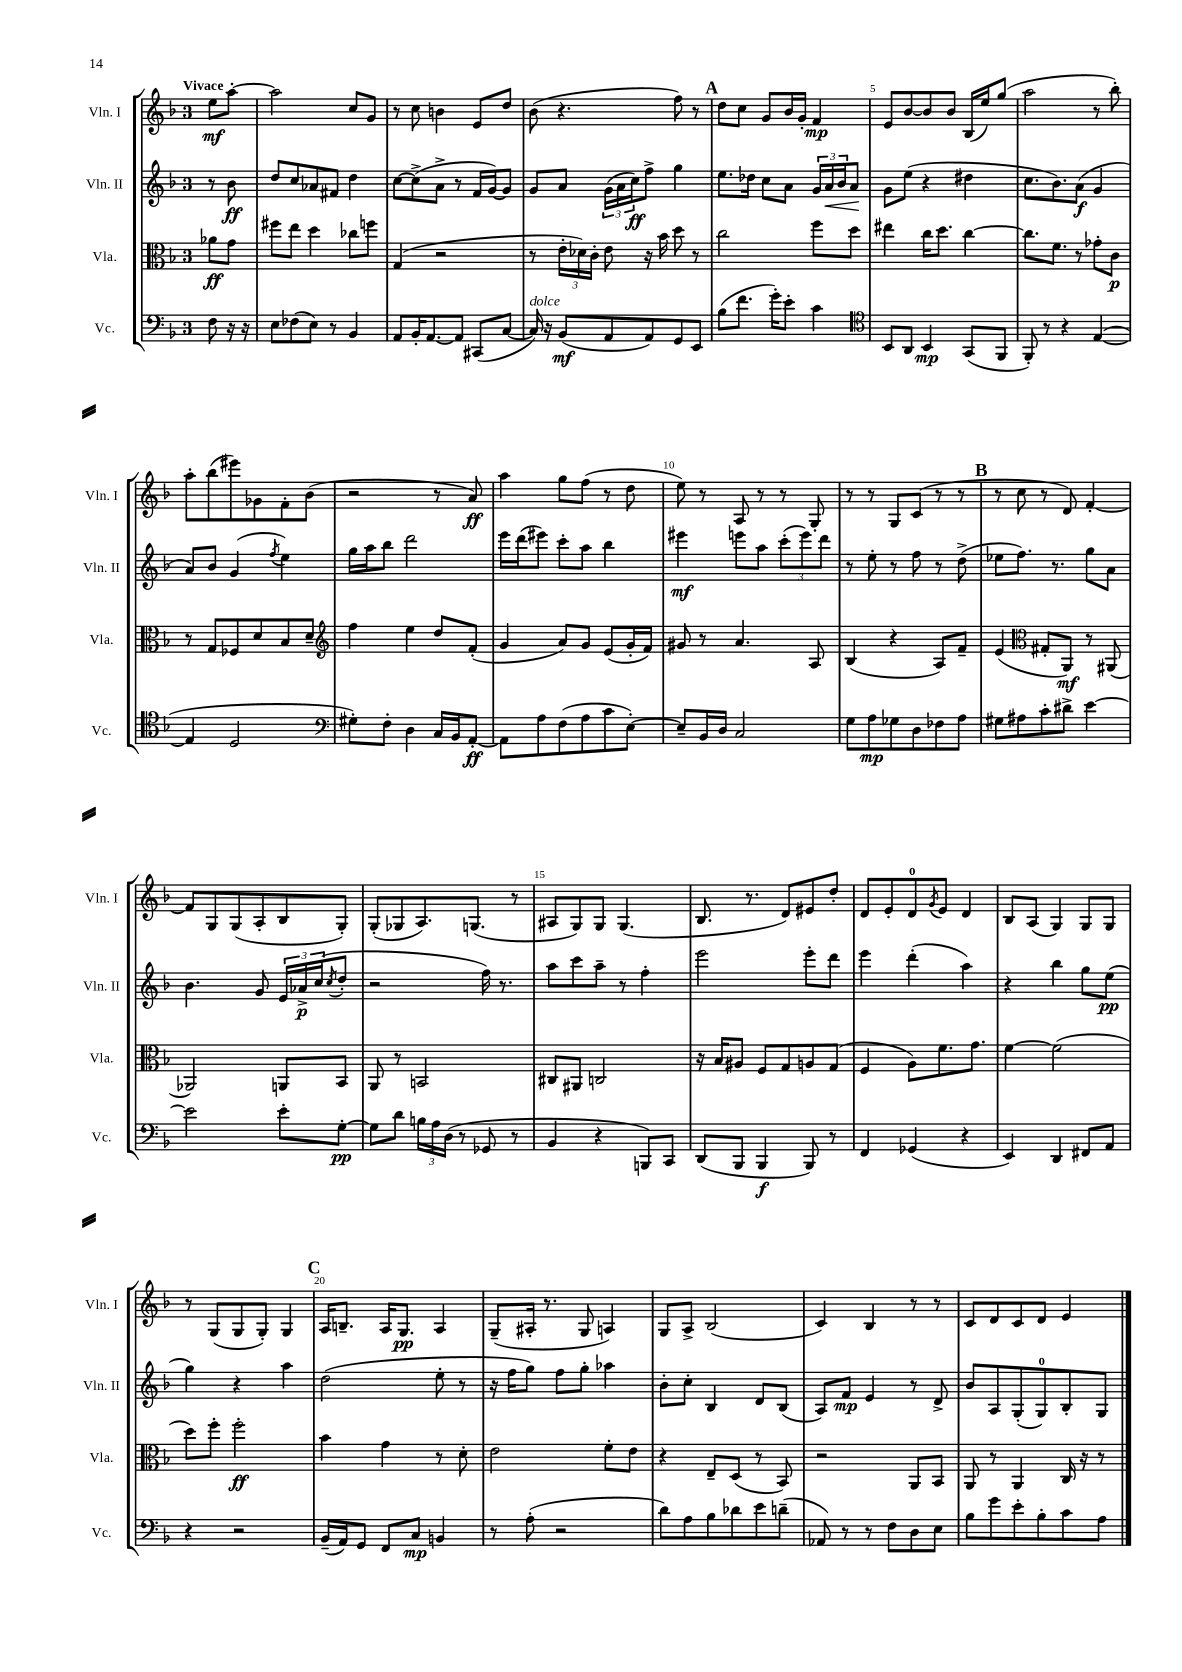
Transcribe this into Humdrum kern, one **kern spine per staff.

**kern	**kern	**kern	**kern
*staff4	*staff3	*staff2	*staff1
*clefF4	*clefC3	*clefG2	*clefG2
*k[b-]	*k[b-]	*k[b-]	*k[b-]
*M3/4	*M3/4	*M3/4	*M3/4
8F	8a-	8r	8ee
16r	8g	8b-	[8aa'
16r	.	.	.
=	=	=	=
8E	8ff#	8dd	2aa]
(8F-	8ee	8cc	.
8E)	4dd	8a-	.
8r	.	8f#	.
4BB-	8cc-	4dd	8cc
.	8ff	.	8g
=	=	=	=
8AA	(4G	[8cc	8r
16BB-'	.	(8cc^]	8cc
[8.AA	.	.	.
.	2r	8a^	4b
8AA]	.	8r	.
(8CC#	.	16f	8e
.	.	[16g)	.
[8C	.	8g]	8dd
=	=	=	=
16C])	8r	8g	(8b-
16r	.	.	.
(8BB-	24e'	8a	4.r
.	24d-)	.	.
.	24c'	.	.
8AA	8e	(24g	.
.	.	24a	.
.	.	24cc)	.
8AA)	16r	8ff^	.
.	16b-	.	.
8GG	8dd	4gg	8ff)
8EE	8r	.	8r
=	=	=	=
(8B-	2cc	8.ee	8dd
8.f	.	.	8cc
.	.	16dd-	.
.	.	8cc	8g
16g')	.	.	.
8e'	.	8a	16b-
.	.	.	16g'
4c	8ff	24g	4f
.	.	24a	.
.	.	24b-	.
.	8dd	8a	.
=	=	=	=
*clefC4	*	*	*
8BB-	4ee#	8g	8e
8AA	.	(8ee	[8b-
4BB-	16cc	4r	8b-]
.	8.dd	.	.
.	.	.	8b-
(8GG	[4cc	4dd#	(16B-
.	.	.	16ee)
8FF	.	.	(8gg
=	=	=	=
8FF')	8.cc]	8.cc	2aa
8r	.	.	.
.	8.f	8.b-)	.
4r	.	.	.
.	8r	(8a	.
([4E	8g-'	4g	8r
.	8c	.	8bb-')
=	=	=	=
4E]	8r	8a)	8aa'
.	8G	8b-	(8bb-
2D	8F-	(4g	8eee#)
.	8d	.	8g-
.	.	8qff	.
.	8B-	4ee)	8f'
.	8d~	.	(8b-
=	=	=	=
*clefF4	*clefG2	*	*
8G#')	4ff	16gg	2r
.	.	16aa	.
8F'	.	8bb-	.
4D	4ee	2ddd	.
16C	8dd	.	8r
16BB-	.	.	.
[8AA'	(8f'	.	8a)
=	=	=	=
8AA]	4g	16eee	4aa
.	.	(16ddd	.
8A	.	8eee#)	.
(8F	8a)	8ccc'	8gg
8A	8g	8aa	(8ff
8c	(8e	4bb-	8r
[8E')	16g'	.	8dd
.	16f)	.	.
=	=	=	=
8E~]	8g#	4eee#	8ee)
16BB-	8r	.	8r
16D	.	.	.
2C	4.a	8eee	8A
.	.	8aa	8r
.	.	(12ccc'	8r
.	.	12eee)	.
.	8A	.	8G'
.	.	12ddd	.
=	=	=	=
8G	(4B-	8r	8r
8A	.	8ee'	8r
8G-	4r	8r	8G
8D	.	8ff	(8c
8F-	8A)	8r	8r
8A	8f~	(8dd^	8r
=	=	=	=
8G#	(4e	8ee-	8r
8A#	.	8.ff)	8cc
*	*clefC3	*	*
8c'	8G#'	.	8r
.	.	8.r	.
8d#^	8AA)	.	8d)
[4e	8r	8gg	[4f'
.	(8AA#	8a	.
=	=	=	=
2e]	2AA-)	4.b-	8f]
.	.	.	8G
.	.	.	(8G
.	.	8g	8A'
8e'	8AA	24e	8B-
.	.	24a-^	.
.	.	(24cc	.
.	.	8qcc	.
[8G'	8BB-	8dd'	8G')
=	=	=	=
8G]	8AA	2r	(8G'
8d	8r	.	8G-
24B	2BB	.	8.A)
24A	.	.	.
(24D	.	.	.
8r	.	.	.
.	.	.	(8.G
8GG-	.	16ff)	.
.	.	8.r	.
8r	.	.	8r
=	=	=	=
4BB-	8C#	8aa	8A#
.	8AA#	8ccc	8G)
4r	2C	8aa~	8G
.	.	8r	(4.G
8BBB)	.	4ff'	.
8CC	.	.	.
=	=	=	=
(8DD	16r	2eee	8.B-
.	16B-	.	.
8BBB-	8A#	.	.
.	.	.	8.r
4BBB-	8F	.	.
.	8G	.	8d)
8BBB-)	8A	8eee'	8e#
8r	(8G	8ddd	8dd'
=	=	=	=
4FF	4F	4eee	8d
.	.	.	8e'
(4GG-	8A)	(4ddd'	8d
.	.	.	8qg
.	8.f	.	8e
4r	.	4aa)	4d
.	8.g	.	.
=	=	=	=
4EE)	[4f	4r	8B-
.	.	.	(8A
4DD	(2f]	4bb-	4G)
8FF#	.	8gg	8G
8AA	.	(8ee	8G
=	=	=	=
4r	8dd)	4gg)	8r
.	8ff'	.	(8G
2r	2ff'	4r	8G
.	.	.	8G')
.	.	4aa	4G
=	=	=	=
(16BB-~	4b-	(2dd	16A
16AA)	.	.	8.B~
8GG	.	.	.
8FF	4g	.	16A
.	.	.	8.G
8C	.	.	.
4BB	8r	8ee'	4A
.	8d'	8r	.
=	=	=	=
8r	2e	16r	(8G~
.	.	16ff	.
(8A'	.	8gg)	16A#'
.	.	.	8.r
2r	.	8ff	.
.	.	8gg'	8G
.	8f'	4aa-	4A)
.	8e	.	.
=	=	=	=
8d)	4r	8b-'	8G
8A	.	8cc'	8A^
8B-	8E~	4B-	(2B-
8d-	(8D	.	.
8e	8r	8d	.
(8d~	8BB-)	(8B-	.
=	=	=	=
8AA-)	2r	8A)	4c)
8r	.	8f	.
8r	.	4e	4B-
8F	.	.	.
8D	8AA	8r	8r
8E	8BB-	8d^	8r
=	=	=	=
8B-	8AA	8b-	8c
8g	8r	8A	8d
8e'	4AA	(8G'	8c
8B-'	.	8G)	8d
8c	16C	8B-'	4e
.	16r	.	.
8A	8r	8G	.
==	==	==	==
*-	*-	*-	*-
